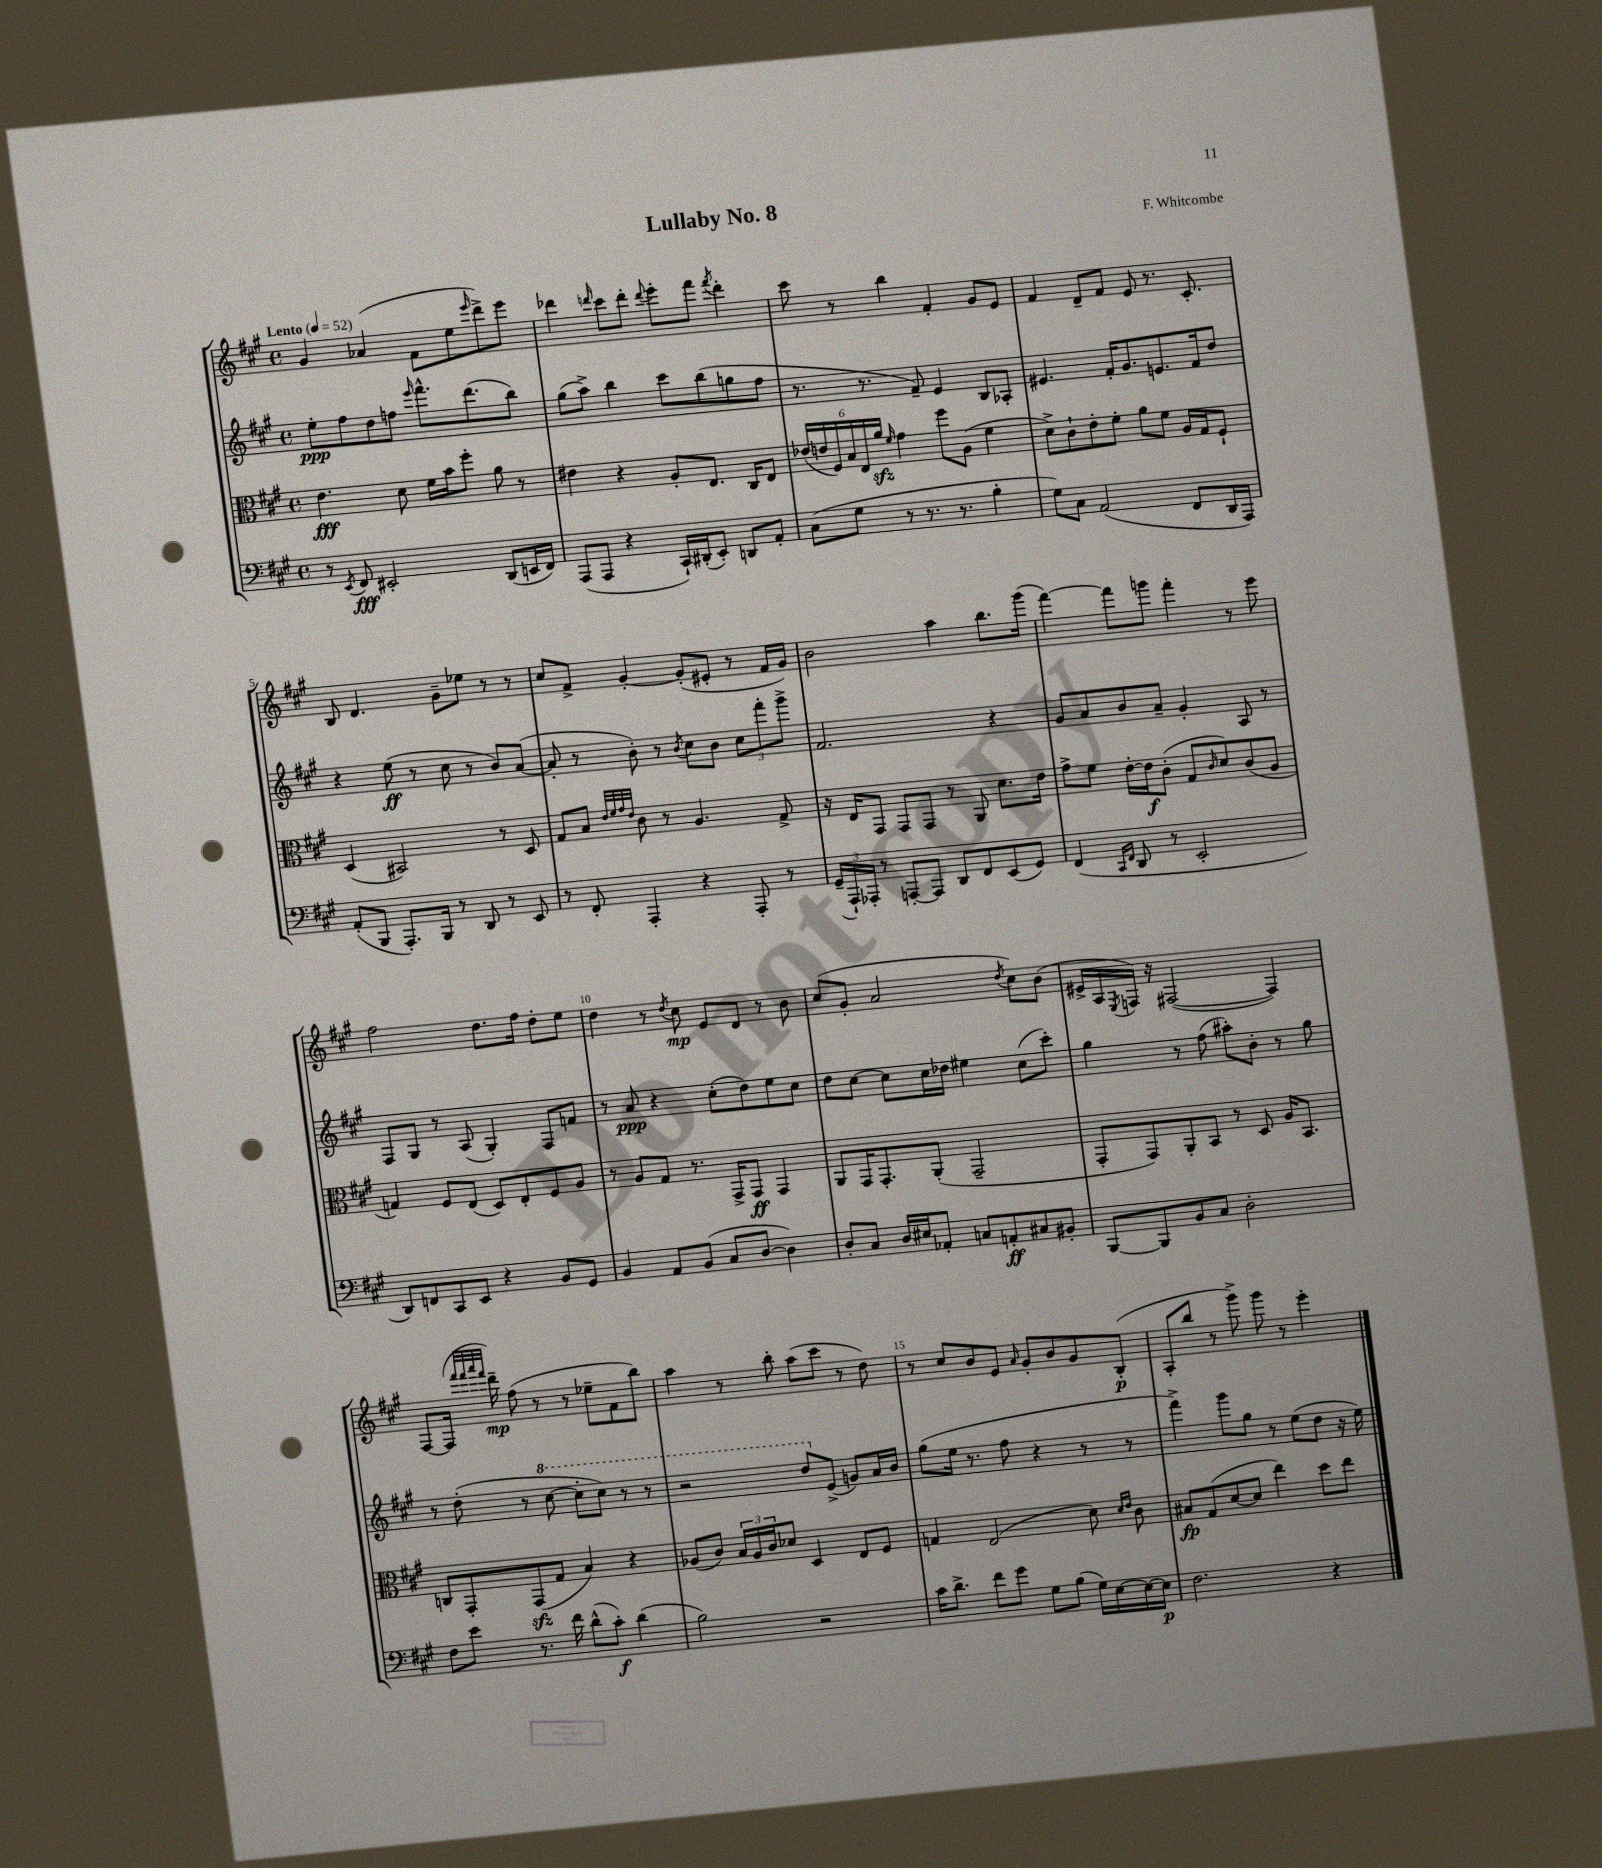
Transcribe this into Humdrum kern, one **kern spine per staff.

**kern	**kern	**kern	**kern
*staff4	*staff3	*staff2	*staff1
*clefF4	*clefC3	*clefG2	*clefG2
*k[f#c#g#]	*k[f#c#g#]	*k[f#c#g#]	*k[f#c#g#]
*M4/4	*M4/4	*M4/4	*M4/4
*met(c)	*met(c)	*met(c)	*met(c)
*MM52	*MM52	*MM52	*MM52
8r	4.e\	8ee'\L	4g#/
8qEE/	.	.	.
8FF#/	.	8ff#\	.
2EE#'/	.	8dd\	(4a-/
.	8d\	8ff\J	.
.	.	16qqeee/	.
.	16f#\LL	8.fff#^^\L	8f#\L
.	16b\J	.	.
.	8ff#'\J	.	8ee\
.	.	(8.ddd\	.
.	.	.	16qqeee/
(8DD/L	8a\	.	8ddd^\)
16EE/L	8r	8bb\J)	8eee\J
16FF#/JJ)	.	.	.
=	=	=	=
(8AAA/L	4e#\	(8gg#\L	4ddd-\
8AAA/J	.	8aa^\J)	.
.	.	.	16qqddd/
4r	4r	4bb\	8ccc#\L
.	.	.	8ddd'\J
.	.	.	8qqddd/
16CC#`/LL)	8A'/L	8ccc#\L	8eee'\L
(16DD#'/J	.	.	.
8EE'/J)	8.E/J	(8bb\	8fff#\J
.	.	.	8qfff#/
8DD/L	.	8gg\	4ddd'\
.	16C#/LK	.	.
8AA'/J	8E/J	8ff#\J	.
=	=	=	=
(8C#\L	(24e-/LL	8.r	8ccc#\
.	24e/	.	.
.	24F#/)	.	.
8G#\J	24B/	.	8r
.	24E/	.	.
.	.	8.r	.
.	24a/JJ	.	.
.	16qqf#/	.	.
8r	4g#\	.	4bb\
8.r	.	8f#~/)	.
.	8ff#\L	4e/	4f#'/
8.r	.	.	.
.	(8A\J	.	.
4B'\	4f#\	8B/L	8g#/L
.	.	8A-'/J	8e/J
=	=	=	=
8G#\L)	8d^\L)	4.e#/	4f#/
8C#\J	8c#`\	.	.
(2AA/	8e'\	.	8d~/L
.	8f#'\J	16f#'/LK	8f#/J
.	.	8.g#/	.
.	8a\L	.	8e/
.	8f#\J	8.e/	8.r
8FF#/L	16A/LL	.	.
.	16G#/J	16f#/k	8.c#'/
16DD/L	8F#`/J	8dd/J	.
16AAA/JJ)	.	.	.
=	=	=	=
(8AA'/L	(4D/	4r	8B/
8BBB/J	.	.	4.d/
8.AAA'/L)	2BB#/)	(8ee\	.
.	.	8r	.
16BBB/Jk	.	.	.
8r	.	8cc#\	8g#~\L
8DD/	.	8r	8ee-\J
8r	8r	8b/L)	8r
8EE/	8D/	([8a/J	8r
=	=	=	=
8r	8G#/L	8a'/]	8cc#/L
8FF#'/	8B/J	8r	8f#^/J
.	32qqe/LLL	.	.
.	32qqf#/	.	.
.	32qqg#/	.	.
.	32qqe/JJJ	.	.
4AAA'/	8c#\	8b'\)	[4g#'/
.	8r	8r	.
.	.	8qb/	.
4r	4.A/	8cc#\L	(8g#'/]L
.	.	8b\J	8e#'/J
8AAA'/	.	12cc#\L	8r
.	.	12fff#'\	.
8r	8G#^/	.	16f#/LL
.	.	12ggg#^\J	.
.	.	.	16g#/JJ)
=	=	=	=
(24GG#~/LL	16r	2.f#/	2b\
24AAA`/)	.	.	.
.	16E/LK	.	.
24AAA-'/JJ	.	.	.
8r	8GG#/J	.	.
[8AAA'/L	8GG#/L	.	.
8AAA/]J	8GG#/J	.	.
8DD/L	8r	.	4aa\
8FF#/	8AA/	.	.
(8EE/	8.d\L	4r	8.bb\L
8GG#/J)	.	.	.
.	16e\Jk	.	(16ggg#\Jk
=	=	=	=
(4FF#/	8g#^\L	8g#/L	[4fff#\)
.	8f#\J	8a/	.
16qqCC#/LL	.	.	.
16qqFF#/JJ	.	.	.
8DD/	[16e'\LL	8b/	8fff#\]L
.	16e\]J	.	.
8r	(8c#'\J	8a~/J	8ggg\J
2EE'/	8G#/L	4g#'/	4fff#'\
.	16qqc#/	.	.
.	8d/)	.	.
.	(8c#/	8A/	8r
.	8A/J	8r	8eee\
=	=	=	=
8DD/L)	4G/)	8F#/L	2ff#\
8FF/	.	8G#/J	.
8CC#/	8F#/L	8r	.
8EE/J	(8E/J	(8A/	.
4r	8D/L)	4G#'/)	8.dd\L
.	8E'/	.	.
.	.	.	16ff#\Jk
8BB/L	8F#/	8F#/L	8dd'\L
8GG#/J	8A/J	8f/J	8ee\J
=	=	=	=
4BB/	8r	8r	4dd\
.	8A/L	8a/	.
8AA/L	8G#/J	4r	8r
.	.	.	8qdd/
(8BB/J	8.r	.	8cc#\
8C#/L	.	(8cc#'\L	8e/L
.	16GG#^/LK	.	.
[8D/J	8GG#/J	8dd\)	8d/J
4D\])	4GG#/	8ee\	8r
.	.	8cc#\J	8b\
=	=	=	=
8D'/L	8AA/L	8dd\L	(8cc#/L
8C#/J	16GG#/K	[8cc#\J	8g#'/J
.	8.GG#'/	.	.
16D/LL	.	8cc#\]L	2a/
16E#/J	.	.	.
8AA-'/J	(8AA'/J	16cc#\L	.
.	.	16dd-\JJ	.
8C/L	2GG#~/	4ee#\	.
8AA'/	.	.	.
.	.	.	8qdd/
8C#/	.	(8cc#\L	8cc#\L)
8BB#'/J	.	8ccc#'\J)	(8b\J
=	=	=	=
[8BBB/L	8GG#'/L	4gg#\	16e#^/LL
.	.	.	16A/
.	.	.	8qE/
8BBB/]	8GG#/)	.	16F/JJ)
.	.	.	16r
8BB/	8AA'/	8r	([2F#/
8C#/J	8BB/J	(8ff#\	.
2D'\	8r	8aa#'\L)	.
.	8D/	8b'\J	.
.	16A/LK	8r	4F#/])
.	8.BB/J	.	.
.	.	8gg#\	.
=	=	=	=
8F#\L	8C/L	8r	[8F#/L
8e\J	8GG#'/	(8dd'\	(16F#/]Jk
.	.	.	32qqfff#/LLL
.	.	.	32qqfff#/
.	.	.	32qqaaa/
.	.	.	32qqfff#/JJJ
.	.	.	16ddd~\)
8.r	(8GG#/	8r	(8ff#\
.	8G#/J	[8ccc#\	8r
16f#\	.	.	.
(8d^^\L	4B/)	8ccc#'\]L	8r
8c#'\J)	.	8ccc#\J)	8ee-~\L
(4d\	4r	8r	8f#\
.	.	8r	8bb\J)
=	=	=	=
2B\)	(8A-/L	2r	4aa\
.	8c#/J)	.	.
.	24B/LL	.	8r
.	24A-/	.	.
.	24c#/J	.	.
.	8d-/J	.	8bb'\
2r	4D/	8ddd/L	(8aa\L
.	.	(8e^/J	8ccc#\J
.	8E/L	8g/L)	8r
.	8F#/J	16a/L	8dd\)
.	.	16b/JJ	.
=	=	=	=
16c#\LK	4G/	(8gg#\L	8r
8.d^\J	.	.	.
.	.	16ee\Jk	8cc#/L
.	.	8.r	.
8f#\L	(2E/	.	8b/
8g#\J	.	8ff#\	8e/J
.	.	.	16qqa/
8G#\L	.	4r	8g#'/L
(8B\J	.	.	8b/
16G#\LL)	8d\)	8r	8g#/
[16E\	.	.	.
.	16qqd/LL	.	.
.	16qqe/JJ	.	.
16E\_	8c#\	8r	(8B'/J
16E\]JJ	.	.	.
=	=	=	=
2.F#\	8B#/L	4fff#^\)	8A'/L
.	(8G#/	.	8bb/J
.	[8d/	8ggg#\L	8r
.	8d/]J	8gg#\J	8ggg#^\)
.	4ee\)	8r	8ggg#\
.	.	(8ee\L	8r
4r	8dd\L	8dd\J	4eee'\
.	8ee\J	16r	.
.	.	16ee\)	.
==	==	==	==
*-	*-	*-	*-
